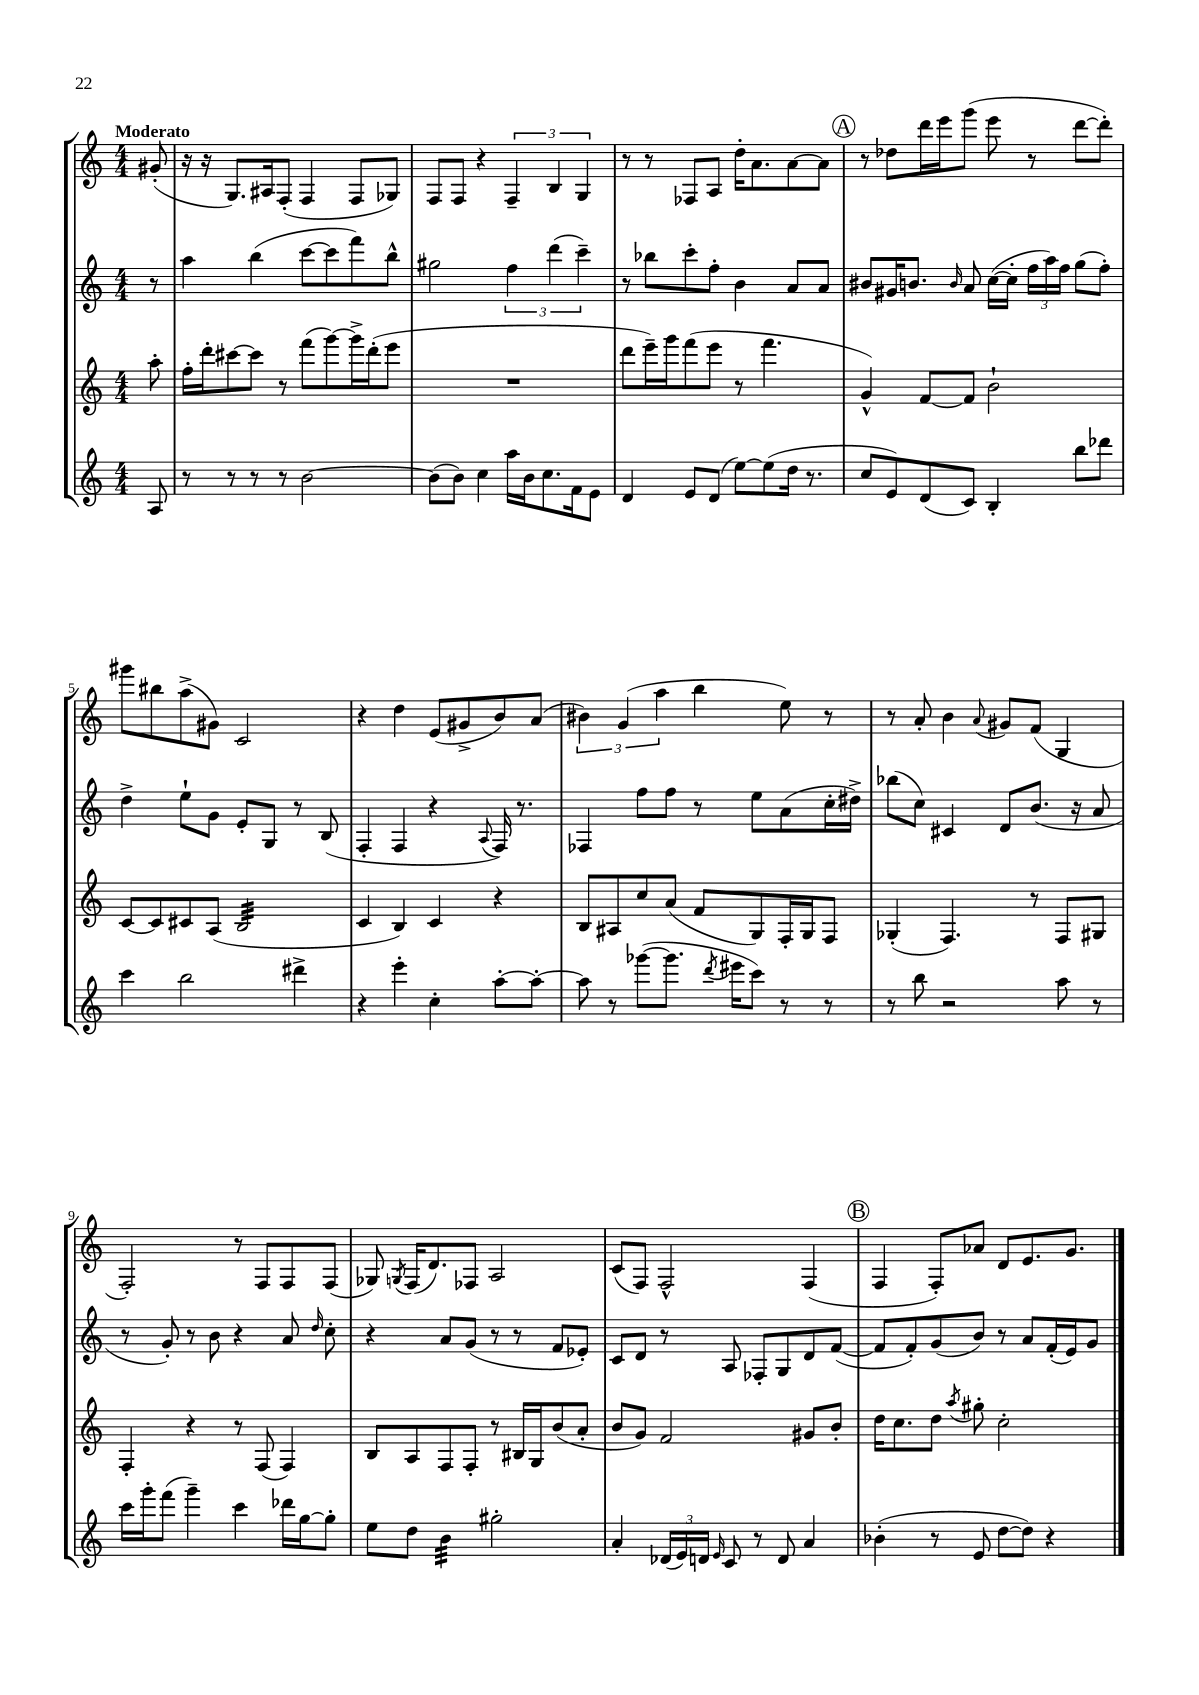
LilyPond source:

<<
\new StaffGroup <<
\new Staff = "s0" {
    \clef treble \key c \major \numericTimeSignature \time 4/4 \partial 8 \tempo "Moderato"
    \autoBeamOff gis'8-.( |
    r16 r16 g8.[) ais16 f8]-.( f4 f8[ ges8]) |
    f8[ f8] r4 \tuplet 3/2 { f4-- b4 g4 } |
    r8 r8 fes8[ a8] d''16[-. a'8. a'8~ a'8] |
    \mark \markup { \circle "A" } r8 des''8[ d'''16 e'''16 g'''8]( e'''8 r8 d'''8[~ d'''8]-.) |
    gis'''8[ bis''8 a''8->( gis'8]) c'2 |
    r4 d''4 e'8[( gis'8-> b'8) a'8]( |
    \tuplet 3/2 { bis'4) g'4( a''4 } b''4 e''8) r8 |
    r8 a'8-. b'4 \appoggiatura { a'8 } gis'8[ f'8]( g4 |
    f2-.) r8 f8[ f8 f8]( |
    ges8) \acciaccatura { g8 } f16[( d'8.) fes8] a2 |
    c'8[( f8]) f2-^ f4( |
    \mark \markup { \circle "B" } f4 f8[-.) aes'8] d'8[ e'8. g'8.] \bar "|." |
}
\new Staff = "s1" {
    \clef treble \key c \major \numericTimeSignature \time 4/4 \partial 8
    \autoBeamOff r8 |
    a''4 b''4( c'''8[~ c'''8 f'''8) b''8]-^ |
    gis''2 \tuplet 3/2 { f''4 d'''4( c'''4--) } |
    r8 bes''8[ c'''8-. f''8]-. b'4 a'8[ a'8] |
    \mark \markup { \circle "A" } bis'8[ gis'16 b'8.] \grace { b'16 } a'8 c''16[~( c''16]-. \tuplet 3/2 { f''16[ a''16) f''16] } g''8[( f''8]-.) |
    d''4-> e''8[-! g'8] e'8[-. g8] r8 b8( |
    f4-. f4 r4 \appoggiatura { a8 } f16) r8. |
    fes4 f''8[ f''8] r8 e''8[ a'8( c''16-. dis''16]->) |
    bes''8[( c''8]) cis'4 d'8[ b'8.]( r16 a'8 |
    r8 g'8-.) r8 b'8 r4 a'8 \grace { d''16 } c''8-. |
    r4 a'8[ g'8]( r8 r8 f'8[ ees'8]-.) |
    c'8[ d'8] r8 a8 fes8[-. g8 d'8 f'8]~( |
    \mark \markup { \circle "B" } f'8[ f'8-.) g'8( b'8]) r8 a'8[ f'16-.( e'16) g'8] \bar "|." |
}
\new Staff = "s2" {
    \clef treble \key c \major \numericTimeSignature \time 4/4 \partial 8
    \autoBeamOff a''8-. |
    f''16[-. d'''16-. cis'''8~ cis'''8] r8 f'''8[( g'''8~) g'''16-> d'''16-.( e'''8] |
    R1 |
    d'''8[ e'''16--) g'''16 f'''8( e'''8] r8 f'''4. |
    \mark \markup { \circle "A" } g'4-^) f'8[~ f'8] b'2-! |
    c'8[~ c'8 cis'8 a8]( b2:32 |
    c'4 b4) c'4 r4 |
    b8[ ais8 c''8 a'8]( f'8[ g8) f16-. g16 f8] |
    ges4-.( f4.) r8 f8[ gis8] |
    f4-. r4 r8 f8( f4) |
    b8[ a8 f8 f8]-. r8 bis16[ g16 b'8( a'8]-. |
    b'8[ g'8]) f'2 gis'8[ b'8]-. |
    \mark \markup { \circle "B" } d''16[ c''8. d''8] \acciaccatura { a''8 } gis''8-. c''2-. \bar "|." |
}
\new Staff = "s3" {
    \clef treble \key c \major \numericTimeSignature \time 4/4 \partial 8
    \autoBeamOff a8 |
    r8 r8 r8 r8 b'2~ |
    b'8[( b'8]) c''4 a''16[ b'16 c''8. f'16 e'8] |
    d'4 e'8[ d'8]( e''8[~) e''8( d''16] r8. |
    \mark \markup { \circle "A" } c''8[ e'8) d'8( c'8]) b4-. b''8[ des'''8] |
    c'''4 b''2 dis'''4-> |
    r4 e'''4-. c''4-. a''8[~-. a''8]~-. |
    a''8 r8 ges'''8[~( ges'''8.] \acciaccatura { d'''8 } eis'''16[ c'''8]) r8 r8 |
    r8 b''8 r2 a''8 r8 |
    c'''16[ g'''16-. f'''8]( g'''4--) c'''4 des'''16[ g''16~ g''8]-. |
    e''8[ d''8] b'4:32 gis''2-. |
    a'4-. \tuplet 3/2 { des'16[( e'16) d'16] } \grace { e'16 } c'8 r8 d'8 a'4 |
    \mark \markup { \circle "B" } bes'4-.( r8 e'8 d''8[~ d''8]) r4 \bar "|." |
}
>>
>>
